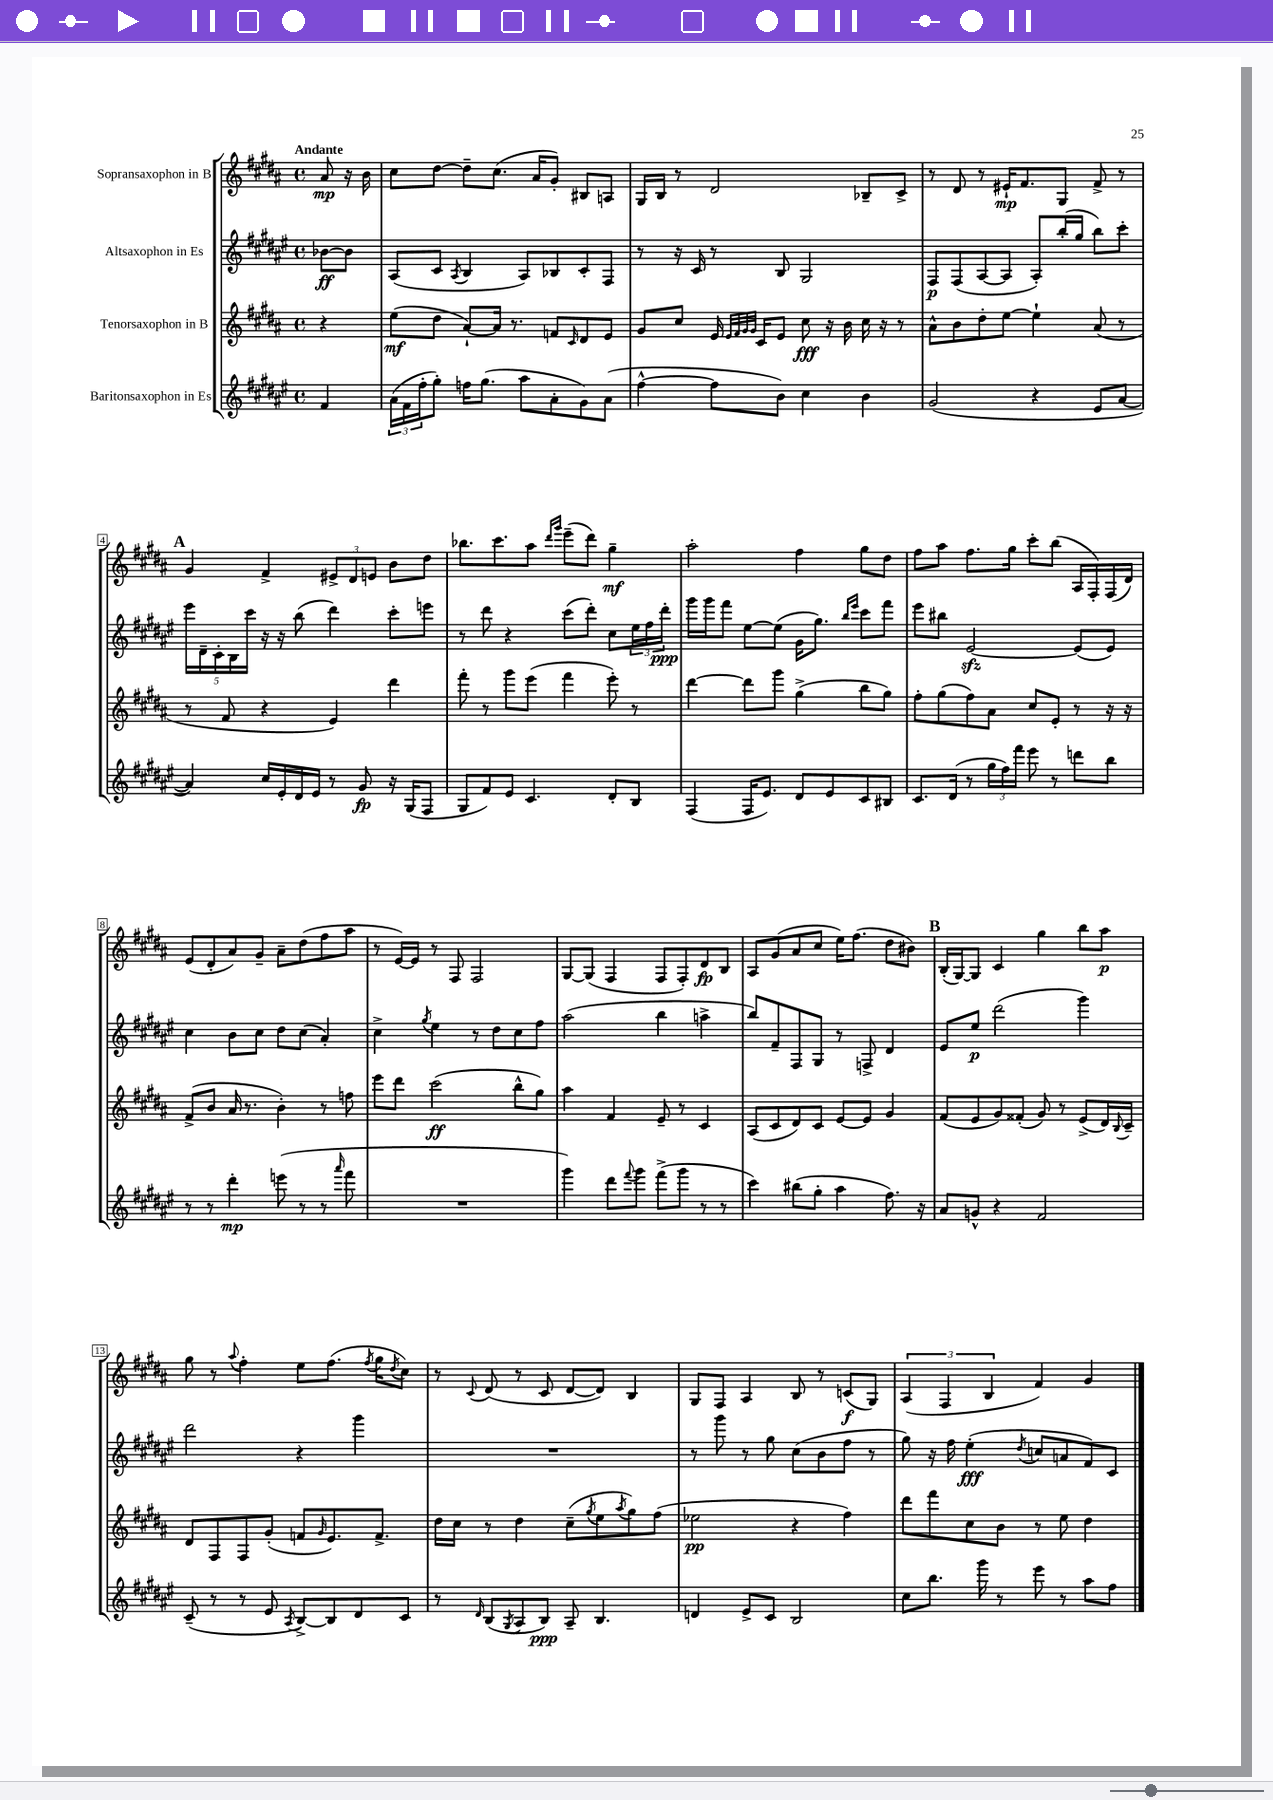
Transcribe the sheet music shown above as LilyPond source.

<<
\new StaffGroup <<
\new Staff = "s0" \with { instrumentName = "Sopransaxophon in B" } {
    \clef treble \key b \major \defaultTimeSignature \time 4/4 \partial 4 \tempo "Andante"
    ais'8\mp r16 b'16 |
    cis''8 dis''8~ dis''8-- cis''8.( ais'16 gis'8-.) bis8 a8 |
    gis16 b16 r8 dis'2 bes8-- cis'8-> |
    r8 dis'8 r8 eis'16-!\mp fis'8. gis8 fis'8-> r8 |
    \mark \markup { \bold "A" } gis'4 fis'4-> \tuplet 3/2 { eis'8-> dis'8 e'8 } b'8 dis''8 |
    bes''8. cis'''8. ais''8 \grace { dis'''16 gis'''16 } e'''8--( dis'''8) gis''4--\mf |
    ais''2-. fis''4 gis''8 dis''8 |
    fis''8 ais''8 fis''8. gis''16 cis'''8-. b''8( ais16 fis16-.) fis16( dis'16) |
    e'8( dis'8-. ais'8) gis'8-- ais'8-- dis''8( fis''8 ais''8 |
    r8 e'16~) e'16 r8 fis8 fis2 |
    gis8~ gis8( fis4 fis8 fis8-.) dis'8\fp b8 |
    ais8 gis'8( ais'8 cis''8 e''16) fis''8.( dis''8 bis'8) |
    \mark \markup { \bold "B" } b16-.( gis16~) gis8 cis'4 gis''4 b''8 ais''8\p |
    gis''8 r8 \appoggiatura { ais''8 } fis''4-. e''8 fis''8.( \acciaccatura { fis''8 } gis''16 \acciaccatura { dis''8 } cis''8) |
    r8 \appoggiatura { cis'8 } dis'8( r8 cis'8 dis'8~ dis'8) b4 |
    gis8 fis8 ais4 b8 r8 c'8\f( gis8) |
    \tuplet 3/2 { ais4( fis4 b4 } fis'4) gis'4 \bar "|." |
}
\new Staff = "s1" \with { instrumentName = "Altsaxophon in Es" } {
    \clef treble \key fis \major \defaultTimeSignature \time 4/4 \partial 4
    bes'8~\ff bes'8 |
    ais8( cis'8 \acciaccatura { ais8 } b4 ais8) bes8 cis'8-. fis8 |
    r8 r16 cis'16 r8 b8 gis2 |
    fis8\p fis8( ais8~ ais8 ais8-.) b''16-.( gis''16 b''8) cis'''8-. |
    \mark \markup { \bold "A" } \tuplet 5/4 { eis'''16 dis'16-- cis'16-. b16 cis'''16 } r16 r16 b''8( dis'''4) cis'''8-. e'''8 |
    r8 dis'''8 r4 cis'''8( dis'''8-.) cis''8 \tuplet 3/2 { eis''16 fis''16 dis'''16-.\ppp } |
    gis'''16 gis'''16 fis'''8 eis''8~ eis''8( gis'16 gis''8.) \grace { b''16 eis'''16 } cis'''8 fis'''8 |
    eis'''8 bis''8 eis'2~\sfz eis'8( eis'8) |
    cis''4 b'8 cis''8 dis''8 cis''8( ais'4-.) |
    cis''4-> \acciaccatura { gis''8 } eis''4 r8 dis''8 cis''8 fis''8 |
    ais''2( b''4 a''4-> |
    b''8) fis'8-- fis8 gis8 r8 f8-> dis'4 |
    \mark \markup { \bold "B" } eis'8 eis''8\p dis'''2( gis'''4) |
    dis'''2 r4 gis'''4 |
    R1 |
    r8 gis'''8 r8 gis''8 cis''8( b'8 fis''8 r8 |
    gis''8) r16 fis''16 eis''4-.\fff( \acciaccatura { dis''8 } c''8 a'8 fis'8) cis'8 \bar "|." |
}
\new Staff = "s2" \with { instrumentName = "Tenorsaxophon in B" } {
    \clef treble \key b \major \defaultTimeSignature \time 4/4 \partial 4
    r4 |
    e''8\mf( dis''8 ais'8~-!) ais'16 r8. f'8 \grace { cis'16 } dis'8 e'8 |
    gis'8 cis''8 e'16 \grace { e'32 fis'32 gis'32 gis'32 } cis'16 e'8 cis''8\fff r16 b'16 cis''16 r16 r8 |
    ais'8-^ b'8 dis''8-. e''8~ e''4-! ais'8( r8 |
    \mark \markup { \bold "A" } r8 fis'8 r4 e'4) dis'''4 |
    fis'''8-. r8 gis'''8 e'''8( fis'''4 e'''8-.) r8 |
    dis'''4~ dis'''8 gis'''8 gis''4->( b''8 gis''8) |
    fis''8-. gis''8( fis''8) ais'8 cis''8 e'8-. r8 r16 r16 |
    fis'8->( b'8 ais'16 r8. b'4-.) r8 f''8 |
    e'''8 dis'''8 cis'''2\ff( b''8-^ gis''8) |
    ais''4 fis'4 e'8-- r8 cis'4 |
    ais8( cis'8 dis'8) cis'8 e'8~ e'8 gis'4 |
    \mark \markup { \bold "B" } fis'8( e'8 gis'8) fisis'8-.( gis'8) r8 e'8->( dis'16) \appoggiatura { b8 } cis'16-- |
    dis'8 fis8 fis8 gis'8-.( f'8 \grace { gis'16 } e'8.) f'8.-> |
    dis''16 cis''16 r8 dis''4 cis''8--( \acciaccatura { gis''8 } e''8 \acciaccatura { ais''8 } gis''8) fis''8( |
    ees''2\pp r4 fis''4) |
    dis'''8 fis'''8 cis''8 b'8 r8 e''8 dis''4 \bar "|." |
}
\new Staff = "s3" \with { instrumentName = "Baritonsaxophon in Es" } {
    \clef treble \key fis \major \defaultTimeSignature \time 4/4 \partial 4
    fis'4 |
    \tuplet 3/2 { ais'16( fis'16 fis''16-. } gis''8-.) f''16 gis''8.( ais''8 ais'8-. gis'8) ais'8( |
    fis''4~-^ fis''8 b'8) cis''4 b'4 |
    gis'2( r4 eis'8 ais'8~ |
    \mark \markup { \bold "A" } ais'4) cis''16 eis'16-. dis'16 eis'16 r8 gis'8\fp r16 gis16( fis8 |
    gis8 fis'8) eis'8 cis'4. dis'8-. b8 |
    fis4( fis16 eis'8.) dis'8 eis'8 cis'8 bis8 |
    cis'8. dis'16( r8 \tuplet 3/2 { gis''16 fis''16) fis'''16 } eis'''8 r8 d'''8 b''8 |
    r8 r8 dis'''4-.\mp e'''8( r8 r8 \grace { ais'''16 } fis'''8 |
    R1 |
    gis'''4) dis'''8 \appoggiatura { fis'''8 } gis'''8 fis'''8->( gis'''8 r8 r8 |
    cis'''4) bis''8( gis''8-. ais''4 fis''8.) r16 |
    \mark \markup { \bold "B" } ais'8 g'8-^ r4 fis'2 |
    cis'8--( r8 r8 eis'8 \acciaccatura { ais8 } b8~->) b8 dis'8 cis'8 |
    r8 \grace { dis'16 } b8( \acciaccatura { gis8 } ais8 b8\ppp) ais8-- b4. |
    d'4 eis'8-> cis'8 b2 |
    cis''8 b''8. gis'''16 r8 eis'''8 r8 ais''8 fis''8 \bar "|." |
}
>>
>>
\layout { \context { \Score \override BarNumber.stencil = #(make-stencil-boxer 0.1 0.3 ly:text-interface::print) } }
